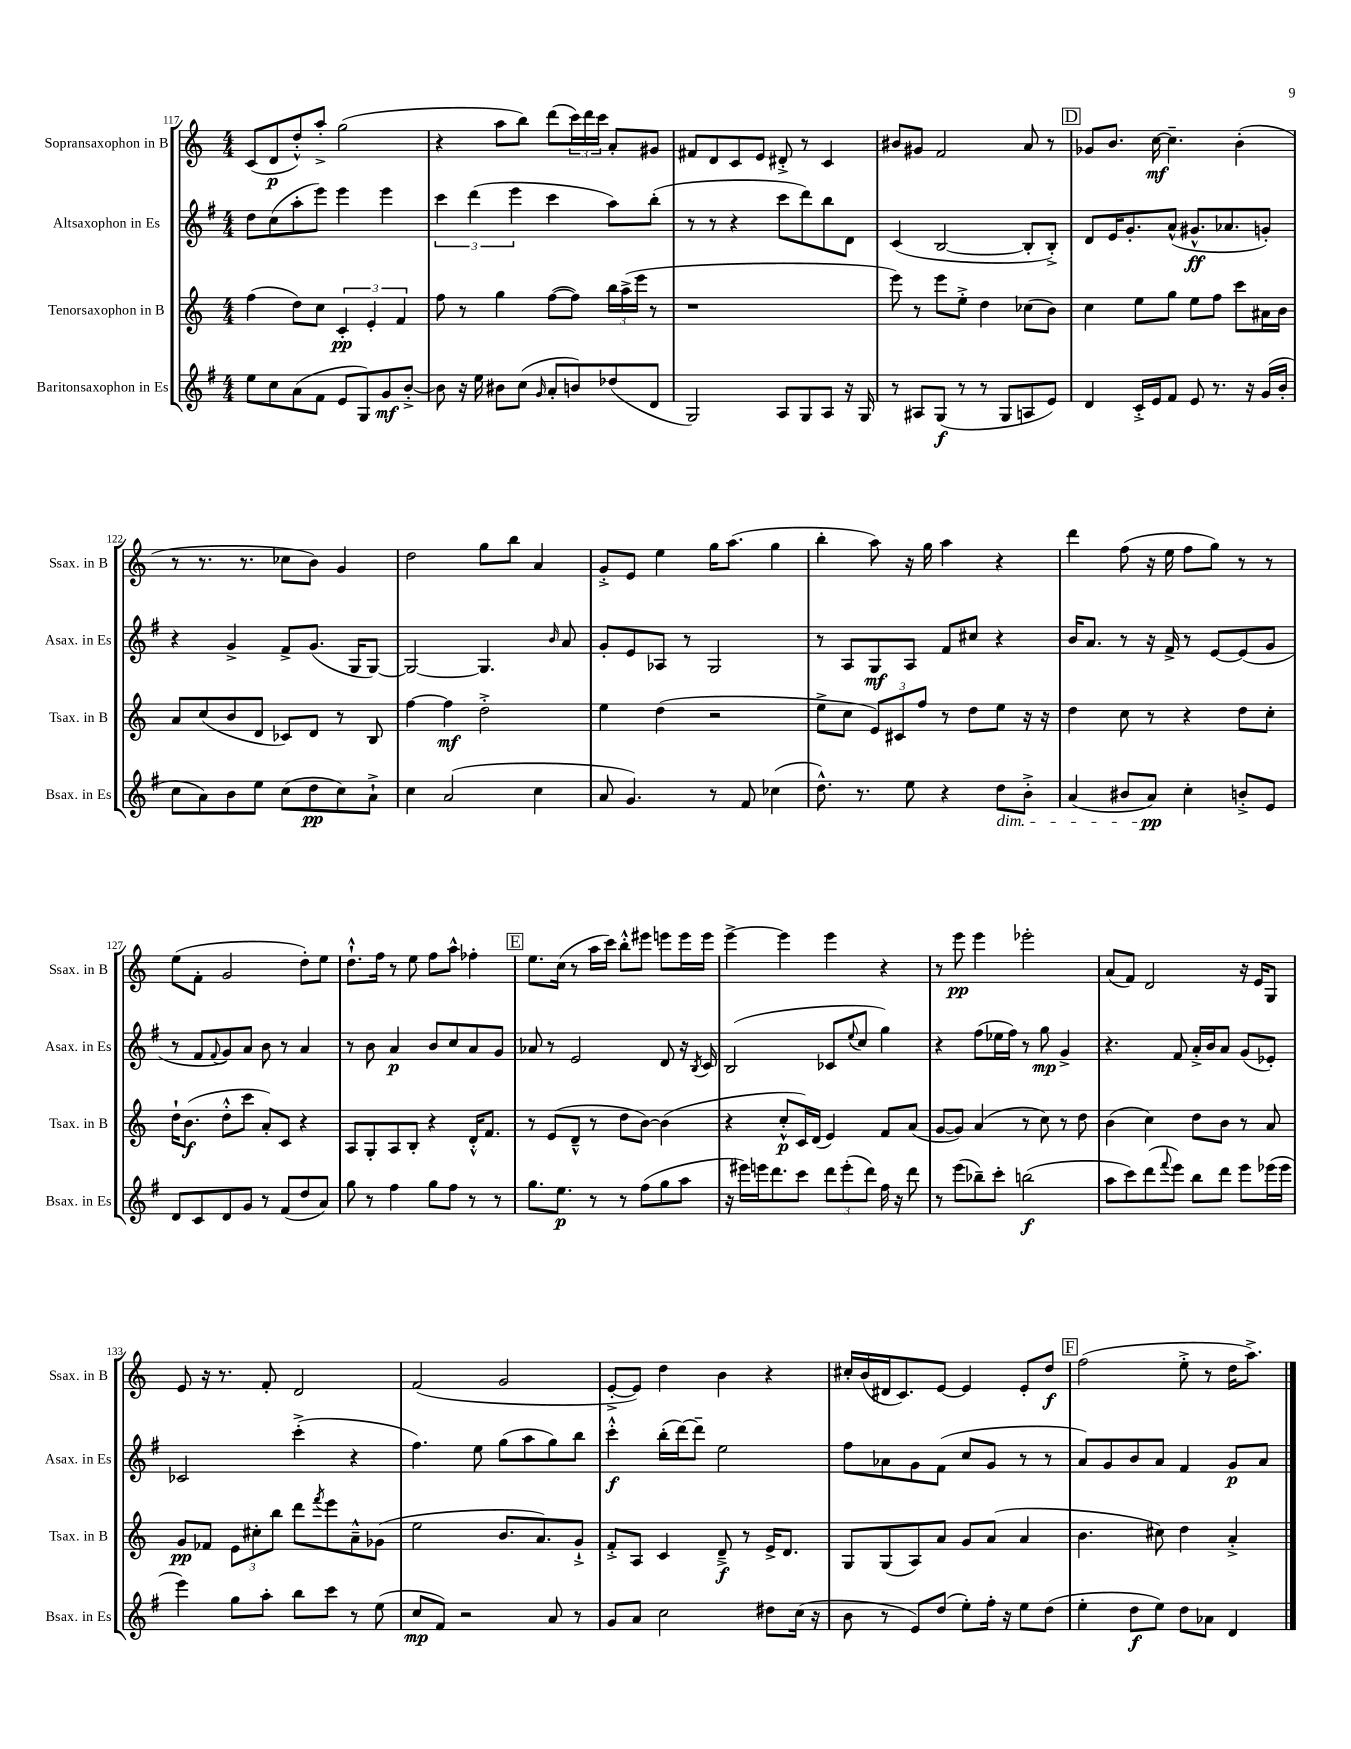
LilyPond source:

<<
\new StaffGroup <<
\new Staff = "s0" \with { instrumentName = "Sopransaxophon in B" shortInstrumentName = "Ssax. in B" } {
    \clef treble \key c \major \numericTimeSignature \time 4/4
    c'8( d'8\p d''8-.-^) a''8-.-> g''2( |
    r4 a''8 b''8) d'''8( \tuplet 3/2 { c'''16) d'''16 c'''16 } a'8-. gis'8 |
    fis'8 d'8 c'8 e'8 dis'8-.-> r8 c'4 |
    bis'8 gis'8 f'2 a'8 r8 |
    \mark \markup { \box "D" } ges'8 b'8. c''16~\mf c''4.-- b'4-.( |
    r8 r8. r8. ces''8 b'8) g'4 |
    d''2 g''8 b''8 a'4 |
    g'8-.-> e'8 e''4 g''16 a''8.( g''4 |
    b''4-. a''8) r16 g''16 a''4 r4 |
    d'''4 f''8( r16 e''16 f''8 g''8) r8 r8 |
    e''8( f'8-. g'2 d''8-.) e''8 |
    d''8.-!-^ f''16 r8 e''8 f''8 a''8-^ fes''4-. |
    \mark \markup { \box "E" } e''8. c''16( r8 a''16 c'''16) b''8-.-^ eis'''8 e'''8 e'''16 e'''16 |
    e'''4~-> e'''4 e'''4 r4 |
    r8 e'''8\pp e'''4 ees'''2-. |
    a'8( f'8) d'2 r16 e'16 g8 |
    e'8 r16 r8. f'8-. d'2 |
    f'2( g'2 |
    e'8~-.-> e'8) d''4 b'4 r4 |
    cis''16-. b'16( dis'16 c'8.) e'8~ e'4 e'8-. d''8\f |
    \mark \markup { \box "F" } f''2( e''8-.-> r8 d''16 a''8.->) \bar "|." |
}
\new Staff = "s1" \with { instrumentName = "Altsaxophon in Es" shortInstrumentName = "Asax. in Es" } {
    \clef treble \key g \major \numericTimeSignature \time 4/4
    d''8 c''8( a''8-. e'''8) e'''4 e'''4 |
    \tuplet 3/2 { c'''4 d'''4( e'''4 } c'''4 a''8) b''8-.( |
    r8 r8 r4 c'''8 d'''8) b''8 d'8 |
    c'4( b2~ b8-. b8-.->) |
    \mark \markup { \box "D" } d'8 e'16 g'8.-. a'8-^( gis'8.-^\ff aes'8. g'8-.) |
    r4 g'4-> fis'8-> g'8.( g16 g8~) |
    g2~ g4. \grace { b'16 } a'8 |
    g'8-. e'8 aes8 r8 g2 |
    r8 a8 g8\mf a8 fis'8 cis''8 r4 |
    b'16 a'8. r8 r16 fis'16-> r8 e'8~ e'8( g'8 |
    r8 fis'8 \appoggiatura { fis'8 } g'8) a'8 b'8 r8 a'4 |
    r8 b'8 a'4\p b'8 c''8 a'8 g'8 |
    \mark \markup { \box "E" } aes'8 r8 e'2 d'8 r16 \acciaccatura { b8 } c'16 |
    b2( ces'8 \appoggiatura { e''8 } c''8 g''4) |
    r4 fis''8( ees''16 fis''16) r8 g''8\mp g'4-> |
    r4. fis'8 a'16-.-> b'16 a'8 g'8( ees'8-.) |
    ces'2 c'''4-.->( r4 |
    fis''4.) e''8 g''8( a''8 g''8) b''8 |
    c'''4-.-^\f b''16-.( d'''16~) d'''8-- e''2 |
    fis''8 aes'8 g'8 fis'8( c''8 g'8 r8 r8 |
    \mark \markup { \box "F" } a'8) g'8 b'8 a'8 fis'4 g'8\p a'8 \bar "|." |
}
\new Staff = "s2" \with { instrumentName = "Tenorsaxophon in B" shortInstrumentName = "Tsax. in B" } {
    \clef treble \key c \major \numericTimeSignature \time 4/4
    f''4( d''8) c''8 \tuplet 3/2 { c'4-.\pp e'4-. f'4 } |
    f''8 r8 g''4 f''8~( f''8) \tuplet 3/2 { b''16 a''16->( e'''16 } r8 |
    r1 |
    e'''8) r8 e'''8 e''8-.-> d''4 ces''8( b'8) |
    \mark \markup { \box "D" } c''4 e''8 g''8 e''8 f''8 c'''8 ais'16 b'16 |
    a'8 c''8( b'8 d'8 ces'8) d'8 r8 b8 |
    f''4~ f''4\mf d''2-.-> |
    e''4 d''4( r2 |
    e''8-> c''8 \tuplet 3/2 { e'8) cis'8 f''8 } r8 d''8 e''8 r16 r16 |
    d''4 c''8 r8 r4 d''8 c''8-. |
    d''16-! b'8.\f( d''8-.-^ c'''8 a'8-.) c'8 r4 |
    a8 g8-. a8 b8-. r4 d'16-.-^ f'8. |
    \mark \markup { \box "E" } r8 e'8( d'8---^ r8 d''8 b'8~) b'4( |
    r4 c''8-.-^\p c'16) d'16( e'4) f'8 a'8( |
    g'8~ g'8) a'4( r8 c''8) r8 d''8 |
    b'4( c''4) d''8 b'8 r8 a'8 |
    g'8\pp fes'8 \tuplet 3/2 { e'8 cis''8-. b''8 } d'''8 \acciaccatura { f'''8 } e'''8 a'8---^ ges'8( |
    e''2 b'8. a'8.) g'8-!-> |
    f'8-.-> a8 c'4 d'8--->\f r8 e'16-> d'8. |
    g8 g8( a8) a'8 g'8 a'8( a'4 |
    \mark \markup { \box "F" } b'4. cis''8) d''4 a'4-.-> \bar "|." |
}
\new Staff = "s3" \with { instrumentName = "Baritonsaxophon in Es" shortInstrumentName = "Bsax. in Es" } {
    \clef treble \key g \major \numericTimeSignature \time 4/4
    e''8 c''8 a'8( fis'8 e'8 g8) g'8\mf b'8~-.-> |
    b'8 r16 e''16 bis'8 c''8( \grace { g'16 } a'8-. b'8) des''8( d'8 |
    g2) a8 g8 a8 r16 g16 |
    r8 ais8 g8\f( r8 r8 g8 a8 e'8) |
    \mark \markup { \box "D" } d'4 c'16-.-> e'16 fis'8 e'8 r8. r16 g'16( b'16-. |
    c''8 a'8) b'8 e''8 c''8( d''8\pp c''8) a'8-!-> |
    c''4 a'2( c''4 |
    a'8 g'4.) r8 fis'8 ces''4( |
    d''8.-^) r8. e''8 r4 d''8\dim b'8-.-> |
    a'4( bis'8 a'8\pp\!) c''4-. b'8-.-> e'8 |
    d'8 c'8 d'8 g'8 r8 fis'8( d''8 a'8) |
    g''8 r8 fis''4 g''8 fis''8 r8 r8 |
    \mark \markup { \box "E" } g''8. e''8.\p r8 r8 fis''8( g''8 a''8 |
    r16 eis'''16) e'''16 d'''8. c'''8 \tuplet 3/2 { d'''8 e'''8-.( d'''8) } fis''16 r16 d'''8 |
    r8 e'''8( bes''8--) c'''8-. b''2\f( |
    a''8 c'''8) d'''8( \appoggiatura { fis'''8 } e'''8) b''8 d'''8 e'''8 ees'''16( ees'''16 |
    e'''4) g''8 a''8-. b''8 c'''8 r8 e''8( |
    c''8\mp fis'8) r2 a'8 r8 |
    g'8 a'8 c''2 dis''8 c''16( r16 |
    b'8 r8 e'8) d''8( e''8-.) fis''16-. r16 e''8 d''8( |
    \mark \markup { \box "F" } e''4-. d''8\f e''8) d''8 aes'8 d'4 \bar "|." |
}
>>
>>
\layout { \context { \Score currentBarNumber = #117 } }
